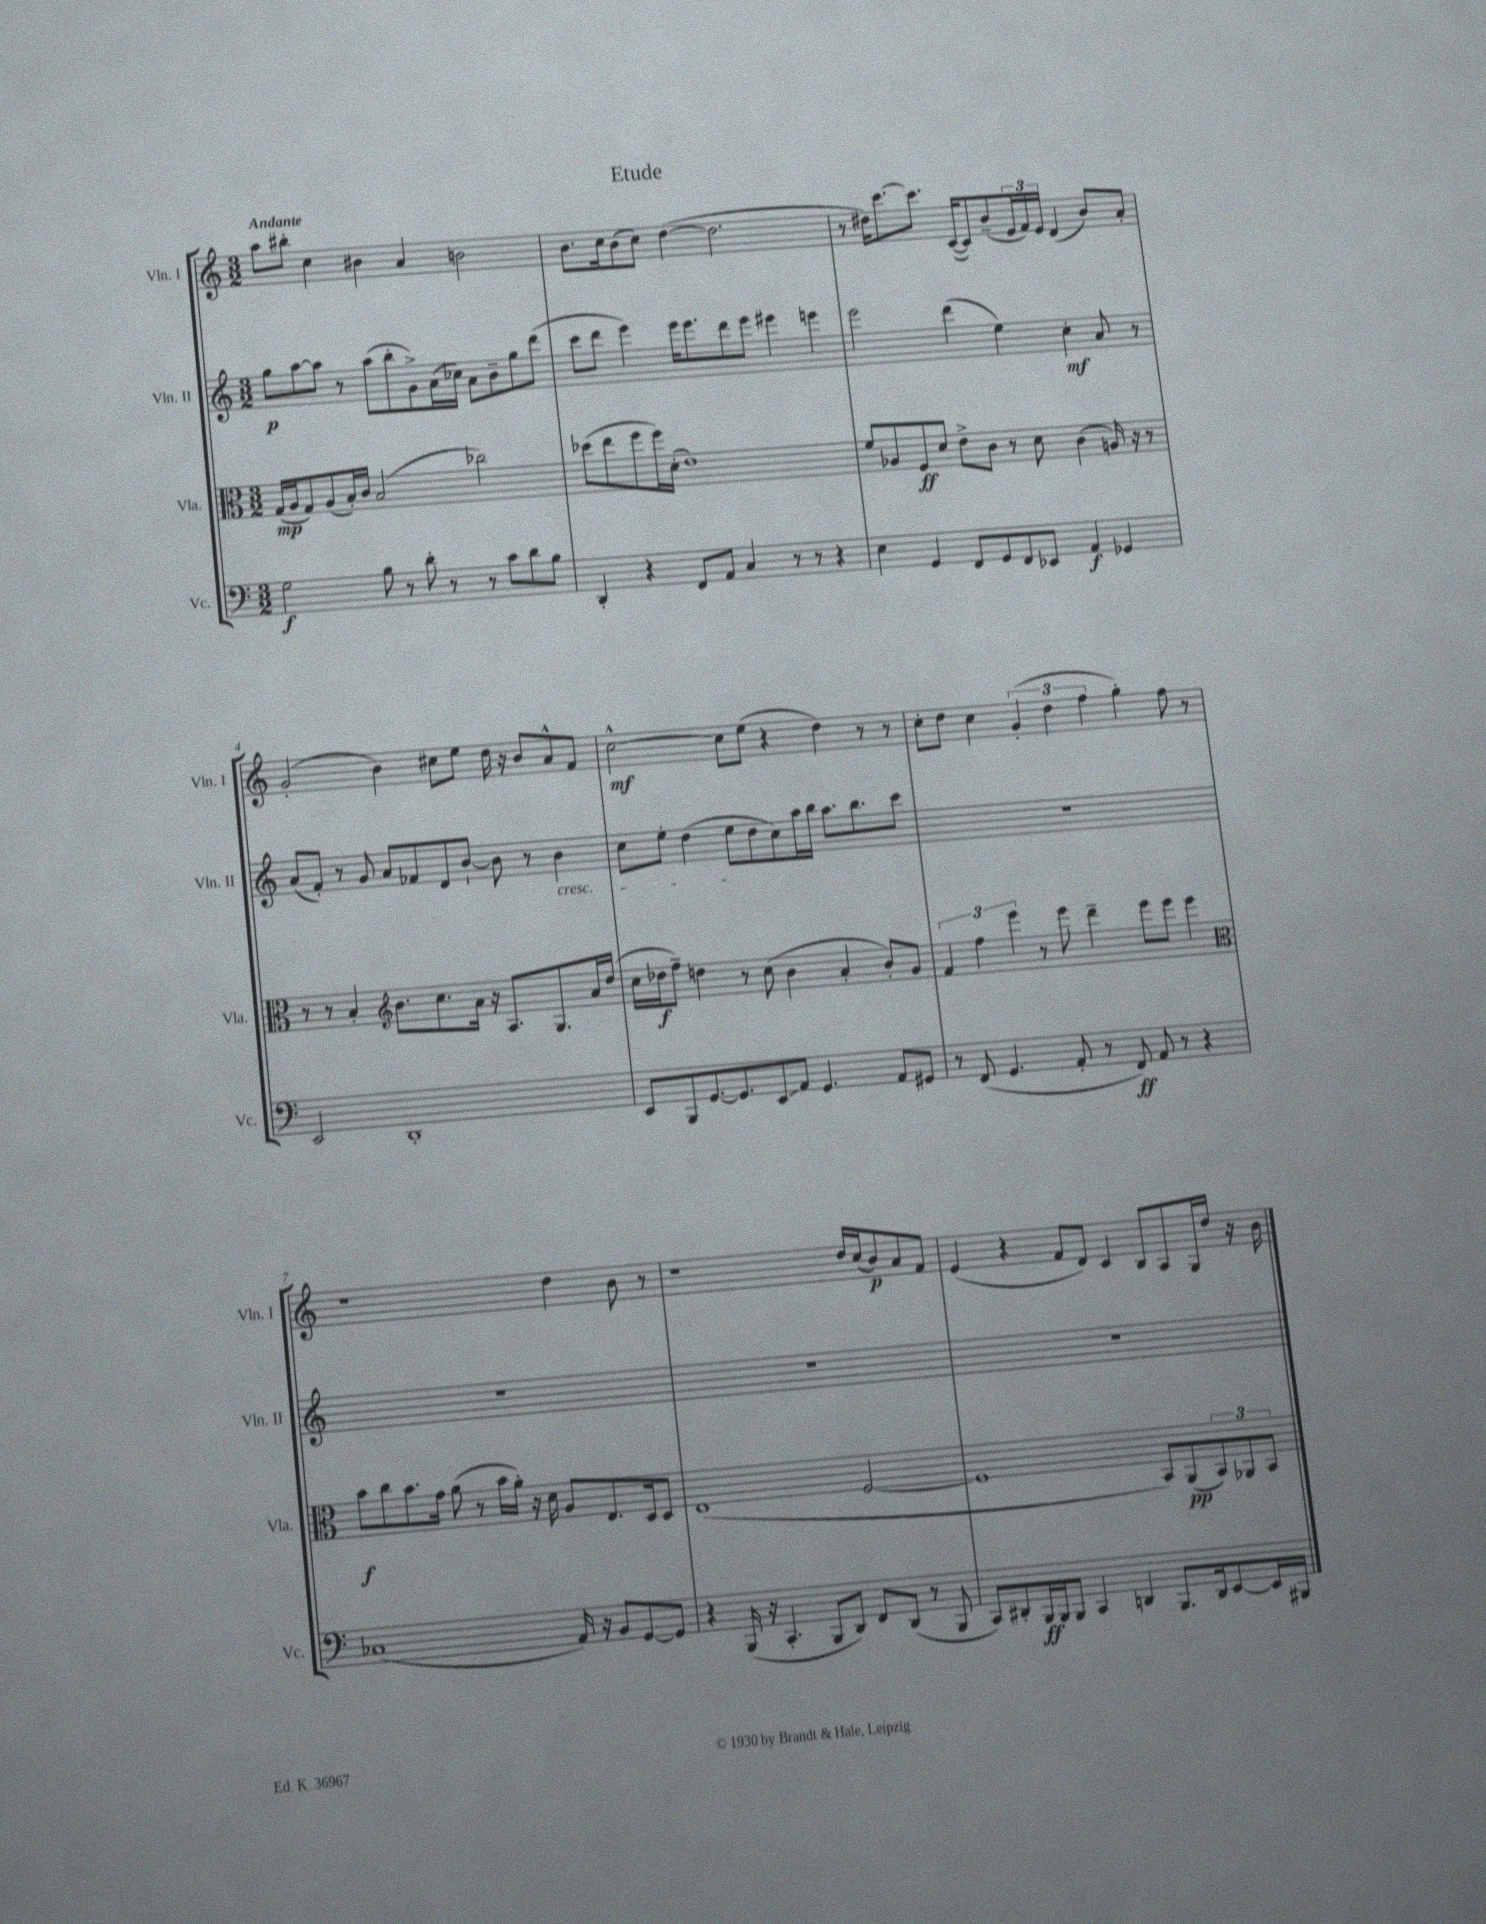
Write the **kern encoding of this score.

**kern	**kern	**kern	**kern
*staff4	*staff3	*staff2	*staff1
*clefF4	*clefC3	*clefG2	*clefG2
*k[]	*k[]	*k[]	*k[]
*M3/2	*M3/2	*M3/2	*M3/2
2G\	(16G/LL	8gg\L	8aa\L
.	16A/J	.	.
.	8G/)	[8aa\	8bb#'\J
.	(8A/	8aa\]J	4cc\
.	16B'/L)	8r	.
.	16c/JJ	.	.
8B\	(2B/	(8aa\L	4b#\
8r	.	8bb'\	.
8d'\	.	8g^\)	4a/
8r	.	(16a\L	.
.	.	16cc-\JJ)	.
8r	2cc-\)	8a\L	2b\
8c\L	.	8b~\	.
8d\	.	8gg\	.
8B\J	.	(8ddd\J	.
=	=	=	=
4DD'/	(8dd-\L	8ccc\L	8.b\L
.	8ee\	8ddd\J	.
.	.	.	16cc\k
4r	8ff\	4eee\)	(8b\
.	16ff\L)	.	8cc\J)
.	(16d'\JJ	.	.
8FF/L	1e)	16eee\LK	([4dd\
.	.	8.eee\	.
8AA/J	.	.	.
4C/	.	8ddd\	2.dd\]
.	.	8eee\J	.
8r	.	4eee#\	.
8r	.	.	.
4r	.	4eee\	.
=	=	=	=
4E\	8f/L	2eee\	8r
.	8A-/	.	16dd#\LK)
.	.	.	[8.ccc\
4GG/	8F/	.	.
.	8d/J	.	8.ccc\]J
8FF/L	8e^\L	(4ddd\	.
.	.	.	([16c/LK
8GG/	8c\J	.	8c/])
8FF/	8r	4ee\)	(8b~/
8EE-/J	8d\	.	24e/L
.	.	.	24f/)
.	.	.	24e/JJ
4AA/	(4c\	4cc'\	(4d/
4GG-/	16A/)	8a/	8b/L)
.	16r	.	.
.	8r	8r	8a'/J
=	=	=	=
2EE/	8r	(8a/L	(2g'/
.	8r	8f'/J)	.
.	4B'/	8r	.
.	.	8g/	.
*	*clefG2	*	*
1DD'	8.b\L	8a/L	4b\)
.	.	8f-/	.
.	8.cc\	.	.
.	.	8d/	8cc#\L
.	16a\Jk	[8b`/J	8ee\J
.	16r	.	.
.	8.A/L	8b\]	16dd\
.	.	.	16r
.	.	8r	8b/L
.	8.G/	.	.
.	.	4b\	8a^^/
.	16a/L	.	8f/J
.	(16dd/JJ	.	.
=	=	=	=
8EE/L	16cc\LL	8cc\L	[2cc^^\
.	16dd-\J	.	.
8BBB/	8ff~\J)	8ee'\J	.
[8.GG/	4dd\	(4dd\	.
8.GG/]	.	.	.
.	8r	8ee\L	8cc\]L
8EE/	(8cc\	8dd\	(8ee\J
8AA/J	4b\	8cc\)	4r
4.GG/	.	16aa\L	.
.	.	16bb\JJ	.
.	4a'/	8.aa\L	4dd\)
.	.	8.bb\	.
8AA/L	8b'/L)	.	8r
8GG#/J	8g/J	8ccc\J	8r
=	=	=	=
8r	6f/	1.r	8cc'\L
(8FF/	.	.	8dd\J
.	6ff\	.	.
4.GG/	.	.	4cc\
.	6eee\	.	.
.	8r	.	(6g'/
8AA'/	8eee\	.	.
.	.	.	6dd\
8r	4ddd~\	.	.
.	.	.	6ff\
8FF/)	.	.	.
8AA/	8eee\L	.	4gg'\)
8r	8eee\J	.	.
4r	4eee\	.	8ff\
.	.	.	8r
=	=	=	=
*	*clefC3	*	*
(1C-	8b\L	1.r	1r
.	8cc\	.	.
.	8.b\	.	.
.	16g\Jk	.	.
.	(8a\	.	.
.	8r	.	.
.	16b\LL	.	.
.	16a'\JJ)	.	.
.	16r	.	.
.	16d\	.	.
16AA/)	8A/L	.	4dd\
16r	.	.	.
8BB/L	8.E/	.	.
[8GG/	.	.	8b\
.	16D/k	.	.
8GG/]J	8D/J	.	8r
=	=	=	=
4r	(1E	1.r	1r
(16BBB/	.	.	.
16r	.	.	.
4.CC'/	.	.	.
8BBB/L	.	.	.
8DD/J)	.	.	.
8FF/L	[2F/	.	16dd/LL
.	.	.	(16cc/J
(8DD/J	.	.	8b/)
8r	.	.	8a/
8BBB/	.	.	8f/J
=	=	=	=
8CC/L)	1F]	1.r	(4e/
8DD#'/	.	.	.
16BBB/L	.	.	4r
16BBB/J	.	.	.
8BBB/J	.	.	.
4CC/	.	.	8f/L
.	.	.	8d/J)
4DD/	.	.	4c/
8.BBB/L	8BB/L)	.	8B/L
.	(8AA/	.	8A/
16DD/k	.	.	.
[8EE/	12BB/)	.	16G/L
.	.	.	16dd/JJ
.	12AA-/	.	.
16EE/]L	.	.	16r
.	12BB/J	.	.
16BBB#/JJ	.	.	16b\
==	==	==	==
*-	*-	*-	*-
